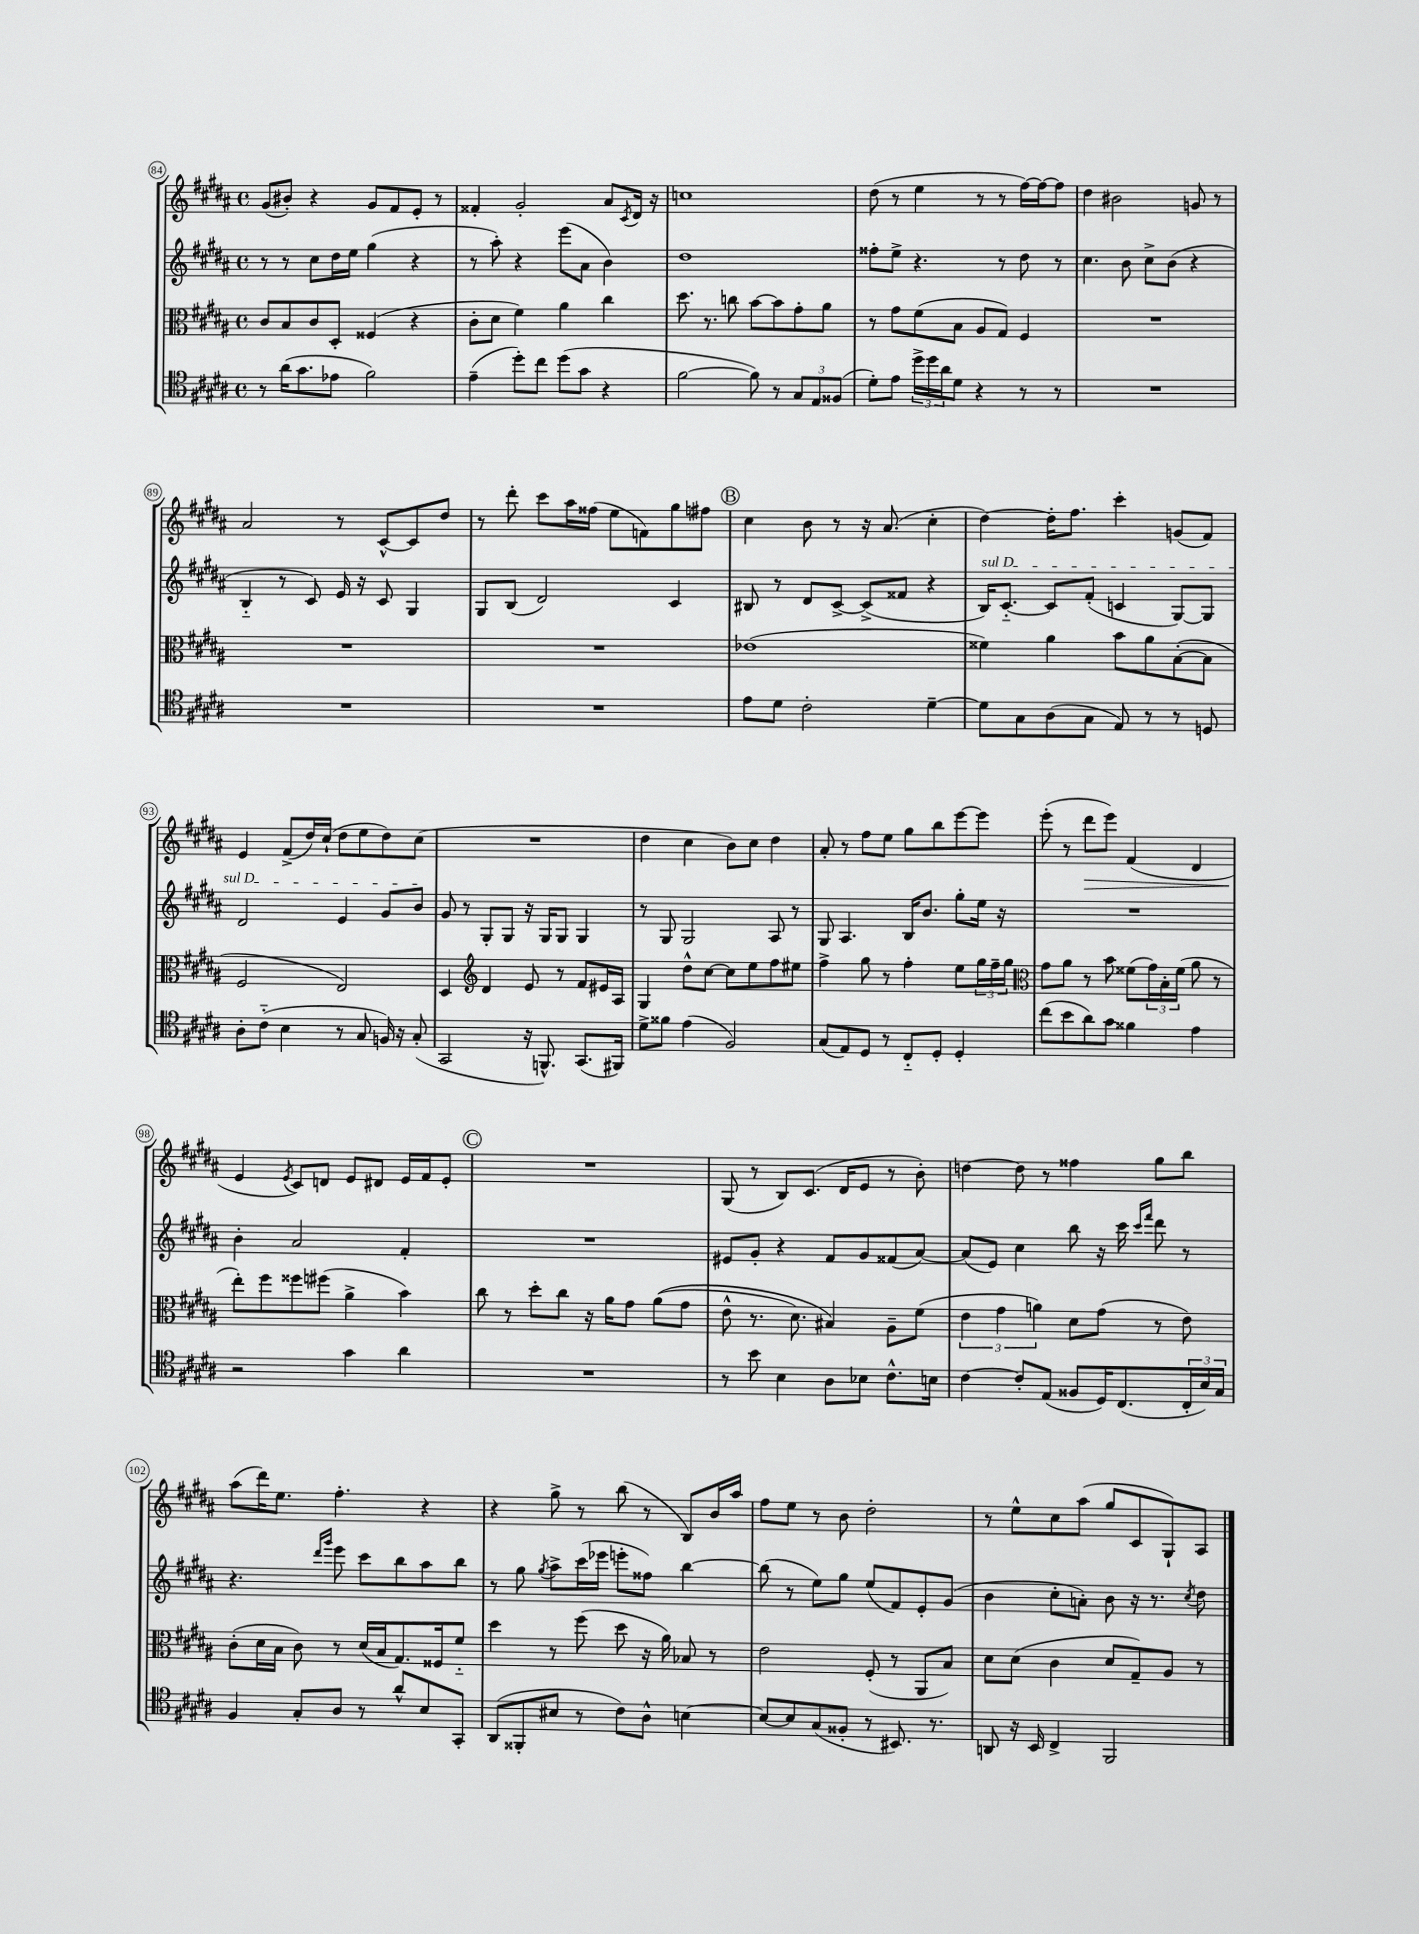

**kern	**kern	**kern	**kern
*staff4	*staff3	*staff2	*staff1
*clefC4	*clefC3	*clefG2	*clefG2
*k[f#c#g#d#a#]	*k[f#c#g#d#a#]	*k[f#c#g#d#a#]	*k[f#c#g#d#a#]
*M4/4	*M4/4	*M4/4	*M4/4
*met(c)	*met(c)	*met(c)	*met(c)
8r	8c#	8r	(8g#
(16a#	8B	8r	8b#')
8.g#	.	.	.
.	8c#	8cc#	4r
8e-	8D#'	16dd#	.
.	.	16ee	.
2f#)	(4F##	(4gg#	8g#
.	.	.	8f#
.	4r	4r	8e'
.	.	.	8r
=	=	=	=
(4e~	8c#'	8r	4f##'
.	8d#	8aa#')	.
8dd#')	4f#)	4r	2g#'
8cc#	.	.	.
(8dd#	4a#	(8eee	.
8g#	.	8a#	.
4r	4cc#	4b)	8a#
.	.	.	8qc#
.	.	.	16d#
.	.	.	16r
=	=	=	=
[2f#	8.dd#	1dd#	1cc
.	8.r	.	.
.	8cc	.	.
8f#])	[8b	.	.
8r	8b]	.	.
12G#	8g#'	.	.
12E	.	.	.
.	8a#	.	.
(12F##	.	.	.
=	=	=	=
8d#')	8r	8ff##'	(8dd#
8e	8g#	8ee^	8r
24dd#^	(8f#	4.r	4ee
24dd#	.	.	.
24a#	.	.	.
8d#	8B	.	.
4r	8A#	.	8r
.	8G#)	8r	8r
8r	4F#	8dd#	[16ff#)
.	.	.	16ff#_
8r	.	8r	8ff#]
=	=	=	=
1r	1r	4.cc#	4dd#
.	.	.	2b#
.	.	8b	.
.	.	8cc#^	.
.	.	(8b	.
.	.	4r	8g
.	.	.	8r
=	=	=	=
1r	1r	4B'~	2a#
.	.	8r	.
.	.	8c#)	.
.	.	16e	8r
.	.	16r	.
.	.	8c#	[8c#^^
.	.	4G#	8c#]
.	.	.	8dd#
=	=	=	=
1r	1r	8G#	8r
.	.	(8B	8ddd#'
.	.	2d#)	8ccc#
.	.	.	16aa#
.	.	.	(16ff##
.	.	.	8ee
.	.	.	8f)
.	.	4c#	8gg#
.	.	.	8ff#
=	=	=	=
8e	(1e-	8B#	4cc#
8d#	.	8r	.
2c#'	.	8d#	8b
.	.	[8c#^	8r
.	.	(8c#^]	16r
.	.	.	(8.a#
.	.	8f##	.
[4d#~	.	4r	4cc#'
=	=	=	=
8d#]	4f##)	16B)	[4dd#)
.	.	[8.c#'~	.
8G#	.	.	.
(8A#	4a#	8c#]	16dd#']
.	.	.	8.ff#
8G#	.	(8f#'	.
8E)	8b	4c	4ccc#'
8r	8a#	.	.
8r	([8B'	[8G#)	(8g
8D	8B]	8G#]	8f#)
=	=	=	=
8A#'	2F#	2d#	4e
(8c#'~	.	.	.
4B	.	.	(8f#^
.	.	.	16dd#)
.	.	.	(16cc#`
8r	2E)	4e	8dd#
8G#	.	.	8ee
16F)	.	8g#	8dd#)
16r	.	.	.
(8G#'	.	8b	(8cc#
=	=	=	=
2GG#	4D#	8g#	1r
.	.	8r	.
*	*clefG2	*	*
.	4d#	8G#'	.
.	.	8G#	.
16r	8e	16r	.
8.FF^^)	.	16G#	.
.	8r	8G#	.
(8.GG#	8f#	4G#	.
.	16e#	.	.
16FF#)	16A#	.	.
=	=	=	=
8d#^	4G#	8r	4dd#
8f##	.	8G#	.
(4e	8dd#^^	2G#	4cc#
.	[8cc#	.	.
2F#)	8cc#]	.	8b)
.	8ee	.	8cc#
.	8ff#	8A#	4dd#
.	8ee#	8r	.
=	=	=	=
(8G#	4ff#^	8G#	8a#'
8E)	.	4.A#	8r
8D#	8gg#	.	8ff#
8r	8r	.	8ee
8C#'~	4ff#'	16B	8gg#
.	.	8.b	.
8D#'	.	.	8bb
4D#'	8ee	8gg#'	[8eee
.	24gg#	16ee	8eee]
.	24ff#~	.	.
.	.	16r	.
.	24gg#	.	.
=	=	=	=
*	*clefC3	*	*
(8cc#	8g#	1r	(8eee'
8b	8a#	.	8r
8a#)	8r	.	8ddd#
8g#	8b	.	8eee)
4f##	(8f##	.	(4f#
.	24g#)	.	.
.	24B'	.	.
.	(24f##	.	.
4e	8a#	.	4d#
.	8r	.	.
=	=	=	=
2r	8ee')	4b'	4e
.	8ff#	.	.
.	.	.	8qe
.	8ff##	2a#	8c#)
.	(8ff#	.	8d
4g#	4a#^	.	8e
.	.	.	8d#
4a#	4b)	4f#'	16e
.	.	.	16f#
.	.	.	8e'
=	=	=	=
1r	8cc#	1r	1r
.	8r	.	.
.	8dd#'	.	.
.	8cc#	.	.
.	16r	.	.
.	16a#	.	.
.	8g#	.	.
.	&((8a#	.	.
.	8g#	.	.
=	=	=	=
8r	8e^^	8e#	(8G#
8b	8.r	8g#'	8r
4B	.	4r	8B)
.	8.d#)	.	.
.	.	.	(8.c#
8A#	4B#&)	8f#	.
.	.	.	16d#
8B-	.	8g#	8e
8.c#^^	8A#~	(8f##	8r
.	(8f#	[8a#)	8b')
16B	.	.	.
=	=	=	=
[4c#	6e	(8a#]	[4dd
.	.	8e)	.
.	6g#	.	.
8c#']	.	4cc#	8dd]
.	6a)	.	.
(8E	.	.	8r
8F##	8d#	8bb	4ff##
16D#)	(8g#	16r	.
(8.C#	.	16ccc#	.
.	.	16qqccc#	.
.	.	16qqfff#	.
.	8r	8ddd#	8gg#
24C#'	8e)	8r	8bb
24B)	.	.	.
24G#	.	.	.
=	=	=	=
4F#	(8c#'	4.r	(8aa#
.	16d#	.	16ddd#)
.	16B	.	8.ee
8G#'	8c#)	.	.
.	.	16qqddd#	.
.	.	16qqggg#	.
8A#	8r	8eee	4.ff#'
8r	(16d#	8ccc#	.
.	16B	.	.
8a#^^	8.G#)	8bb	.
8B	.	8aa#	4r
.	16F##	.	.
8GG#'	8f#'~	8bb	.
=	=	=	=
(8AA#	4dd#	8r	4r
8FF##'	.	8gg#	.
.	.	8qgg#	.
8B#	8r	8aa#^	8gg#^
8r	(8ff#	(16ccc#	8r
.	.	16eee-	.
8c#)	8dd#	8eee'	(8bb
8A#^^	16r	8ff##)	8r
.	16a#)	.	.
[4B	8B-	[4bb	8B)
.	8r	.	16b
.	.	.	16aa#
=	=	=	=
8B_	2e	(8bb]	8ff#
8B]	.	8r	8ee
(8G#	.	8ee)	8r
8F##'	.	8gg#	8b
8r	(8F#'	(8ee	2dd#'
8.BB#)	8r	8f#)	.
.	8AA#	8e'	.
8.r	.	.	.
.	8B)	(8g#	.
=	=	=	=
8AA	8d#	4b	8r
16r	(8d#	.	8ee^^
16BB	.	.	.
4C#^	4c#	8cc#'	8cc#
.	.	8a')	(8aa#
2FF#	8d#	8b	8gg#
.	8G#~)	16r	8c#
.	.	8.r	.
.	8A#	.	8G#`)
.	.	8qcc#	.
.	8r	8dd#	8A#
==	==	==	==
*-	*-	*-	*-
